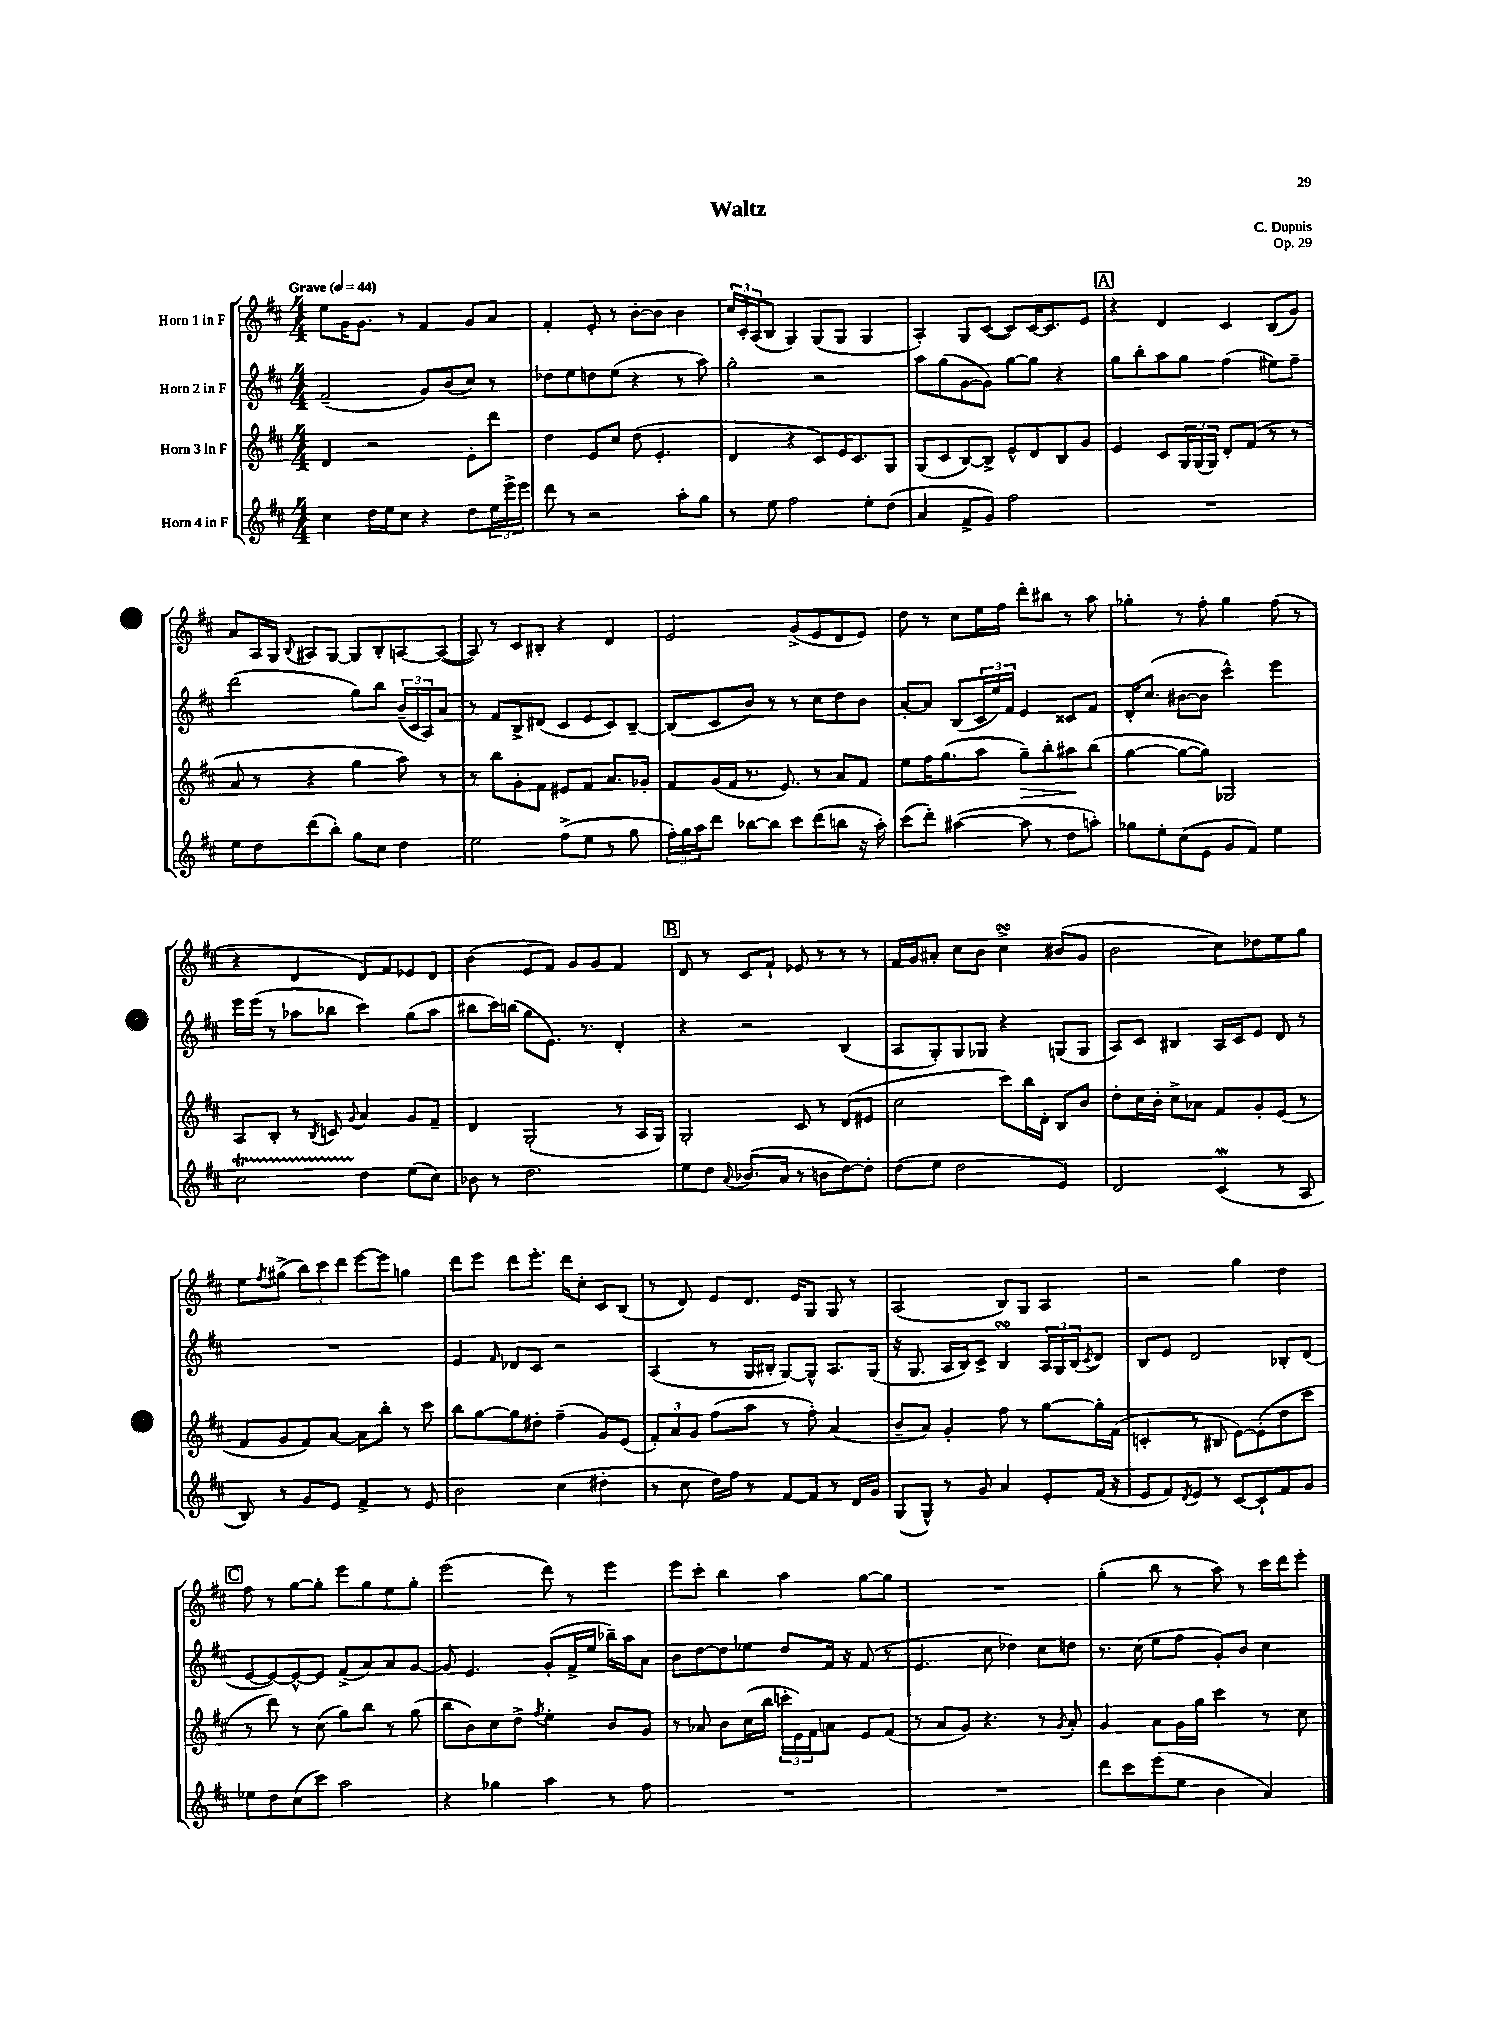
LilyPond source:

\header { title = "Waltz" composer = "C. Dupuis" opus = "Op. 29" }
<<
\new StaffGroup <<
\new Staff = "s0" \with { instrumentName = "Horn 1 in F" } {
    \clef treble \key d \major \numericTimeSignature \time 4/4 \tempo "Grave" 4 = 44
    e''8 g'16 g'8. r8 fis'4 g'8 a'8 |
    fis'4-. e'8-. r8 b'8~-. b'8 b'4 |
    \tuplet 3/2 { cis''16 cis'16-. a16( } b8 g4) g8( g8 g4 |
    a4-.) g8 cis'8~( cis'8) cis'16~ cis'8. e'8 |
    \mark \markup { \box "A" } r4 d'4 cis'4 b8( g'8) |
    a'8 a16 g16 \appoggiatura { b8 } ais8 g8~ g8 b8-. a8~ a8~( |
    a8) r8 cis'8 bis8-. r4 d'4 |
    e'2 g'8->( e'8 d'8 e'8) |
    d''8 r8 cis''8 e''16 fis''16 d'''8-. bis''8 r8 a''8 |
    ges''4-. r8 fis''8-. ges''4 fis''8( r8 |
    r4 d'4 d'8) fis'8 ees'8 d'8 |
    b'4( e'8 fis'8) g'8 g'8 fis'4 |
    \mark \markup { \box "B" } d'8 r8 cis'8 fis'8-! ees'8 r8 r8 r8 |
    fis'16 g'16 ais'8-. cis''8 b'8 cis''4->\turn bis'8( g'8 |
    b'2 cis''8) des''8 e''8 g''8 |
    e''8 \acciaccatura { fis''8 } gis''8->( \tuplet 3/2 { b''8) cis'''8 d'''8 } e'''8~ e'''8 g''4 |
    d'''8 e'''8 d'''8 e'''8.-. d'''16 cis''8-. cis'8 b8( |
    r8 d'8) e'8 d'8. e'16 g8 g8 r8 |
    a2( b8) g8 a4 |
    r2 g''4 d''4 |
    \mark \markup { \box "C" } fis''8 r8 g''8~ g''8-. e'''8 g''8 e''8 g''8-. |
    e'''2( d'''8) r8 e'''4 |
    e'''8 cis'''8-. b''4 a''4 g''8~ g''8 |
    R1 |
    g''4-.( b''8 r8 a''8) r8 cis'''16 d'''16 e'''8-. \bar "|." |
}
\new Staff = "s1" \with { instrumentName = "Horn 2 in F" } {
    \clef treble \key d \major \numericTimeSignature \time 4/4
    fis'2--( g'8) b'8( cis''8) r8 |
    des''8 e''8 d''8 e''8( r4 r8 a''8) |
    g''2-. r2 |
    a''8 g''8( g'8~ g'8) g''8~ g''8 r4 |
    \mark \markup { \box "A" } g''8 b''8-. a''8 g''8 fis''4( eis''8) fis''8-- |
    d'''2( g''8) b''8 \tuplet 3/2 { b'16--( cis'16 a16) } a'8 |
    r8 fis'8 b8-> dis'8( cis'8 e'8 cis'8) b8~-- |
    b8( cis'8 b'8) r8 r8 cis''8 d''8 b'8 |
    a'8~-. a'8 b8( \tuplet 3/2 { cis'16 e''16) fis'16 } e'4 cisis'8 fis'8 |
    d'16-. cis''8.( bis'8~ bis'8 cis'''4-^) e'''4 |
    e'''16 e'''16( r8 aes''8 bes''8 cis'''4) g''8( aes''8 |
    bis''8 cis'''16) b''16( g''8 e'8.) r8. d'4-. |
    \mark \markup { \box "B" } r4 r2 b4( |
    a8 g8-.) g8 ges8 r4 g8( g8 |
    a8) cis'8 bis4 a16 cis'16 e'8 d'8 r8 |
    R1 |
    e'4 \grace { fis'16 } des'8 cis'8 r2 |
    a4( r8 g16 bis16-. g8~) g8-^ a8. g16( |
    r16 g8. a16 b16) cis'8-> b4\turn \tuplet 3/2 { a16 g16 b16( } \acciaccatura { cis'8 } d'8) |
    b8 e'8 d'2 bes8-. d'8( |
    \mark \markup { \box "C" } e'8~ e'8~) e'8~-^ e'8 fis'8->( a'8) a'8 g'8~ |
    g'8 e'4. g'8-.( fis'16-> e''16 bes''16--) a''16 a'8 |
    b'8 d''8~ d''8 ees''8 d''8 fis'16 r16 fis'8( r8 |
    e'4. cis''8 des''4) cis''8 d''8 |
    r8. cis''16( e''8 fis''8 g'8-.) b'8 cis''4 \bar "|." |
}
\new Staff = "s2" \with { instrumentName = "Horn 3 in F" } {
    \clef treble \key d \major \numericTimeSignature \time 4/4
    d'4 r2 e'8-. d'''8 |
    d''4 e'8 cis''8 d''8( e'4.-. |
    d'4 r4 cis'8) e'16 cis'8. g8 |
    g8( cis'8 b8~) b8-> e'8-^ d'8 b8 g'8 |
    \mark \markup { \box "A" } e'4 cis'8 \tuplet 3/2 { g16 g16( g16) } d'8-. fis'8( r8 r8 |
    a'8 r8 r4 g''4 a''8) r8 |
    r8 b''8 g'8-. fis'8 eis'8 fis'8 a'8. ges'16-. |
    fis'8 g'16( fis'16 r8. e'8.) r8 a'8 fis'8 |
    e''8 fis''16 g''8.( a''8 g''8--\>) b''8-. ais''8\! b''8( |
    g''4~ g''8~ g''8) ges2 |
    a8 b8-. r8 \acciaccatura { b8 } c'8 \appoggiatura { g'8 } a'4 g'8 fis'8-- |
    d'4 g2-.( r8 a16 g16) |
    \mark \markup { \box "B" } g2-. cis'8 r8 d'8( eis'8 |
    cis''2 cis'''8) b''16 d'16-. b8 b'8 |
    d''8-. cis''16 b'16-. cis''8-> aes'8 fis'8 g'8-. e'8( r8 |
    fis'8 g'8 fis'8) a'8~ a'8 b''8-. r8 cis'''8 |
    b''8 g''8~ g''8 dis''8-. fis''4--( g'8) e'8( |
    \tuplet 3/2 { fis'8-.) a'8 g'8 } fis''8( a''8 r8 fis''8-.) a'4( |
    b'8-- a'8) g'4-. fis''8 r8 g''8~ g''16-. fis'16( |
    c'4-. r8 bis8 e'8~) e'8-.( d''8 cis'''8 |
    \mark \markup { \box "C" } r8 d'''8) r8 cis''8( g''8) b''8 r8 g''8( |
    b''8 b'8) cis''8 d''8-> \acciaccatura { fis''8 } e''4-. b'8 g'8 |
    r8 aes'8 b'8 cis''16( b''16 \tuplet 3/2 { c'''16-. e'16) fis'16 } a'8 e'8 fis'8( |
    r8 a'8 g'8) r4. r8 \acciaccatura { g'8 } a'8-. |
    g'4 a'8 g'16 g''16 cis'''4 r8 cis''8 \bar "|." |
}
\new Staff = "s3" \with { instrumentName = "Horn 4 in F" } {
    \clef treble \key d \major \numericTimeSignature \time 4/4
    cis''4 d''16 e''16 cis''8 r4 d''8 \tuplet 3/2 { e''16 e'''16-> e'''16 } |
    d'''8 r8 r2 a''8-. g''8 |
    r8 e''8 fis''2 e''8-. d''8( |
    a'4 fis'8-> g'8) fis''2 |
    \mark \markup { \box "A" } R1 |
    e''8 d''8 d'''8( b''8-.) g''8 cis''8 d''4 |
    e''2 fis''8->( e''8 r8 g''8 |
    \tuplet 3/2 { fis''16-.) g''16 a''16 } d'''8 bes''8~ bes''8 cis'''8 d'''8( b''8 r16 a''16-.) |
    cis'''8( d'''8-.) ais''4~( ais''8 r8 d''8 a''8-.) |
    ges''8 e''8-. cis''8( e'8 g'8 fis'8) e''4 |
    cis''2\startTrillSpan d''4\stopTrillSpan e''8( cis''8) |
    bes'8 r8 d''2. |
    \mark \markup { \box "B" } e''8 d''8 \appoggiatura { a'8 } bes'8.( a'16 r8 b'8 d''8~) d''8-. |
    d''8( e''8 d''2 e'4) |
    d'2 cis'4\mordent( r8 a8 |
    b8) r8 g'8 e'8 fis'4-> r8 e'8 |
    b'2 cis''4( dis''4-. |
    r8 cis''8 d''16) fis''16 r8 fis'8~ fis'8 r8 d'16 g'16 |
    g8( g8-^) r8 g'8 a'4 e'8-. fis'16( r16 |
    e'8 fis'8) \acciaccatura { d'8 } e'8 r8 cis'8~ cis'8-! fis'8 g'8 |
    \mark \markup { \box "C" } ees''8 d''8 cis''8( cis'''8) a''2 |
    r4 ges''4 a''4 r8 fis''8 |
    R1 |
    R1 |
    d'''8 cis'''8 e'''8( e''8 b'4 a'4) \bar "|." |
}
>>
>>
\layout { \context { \Score \remove "Bar_number_engraver" } }
